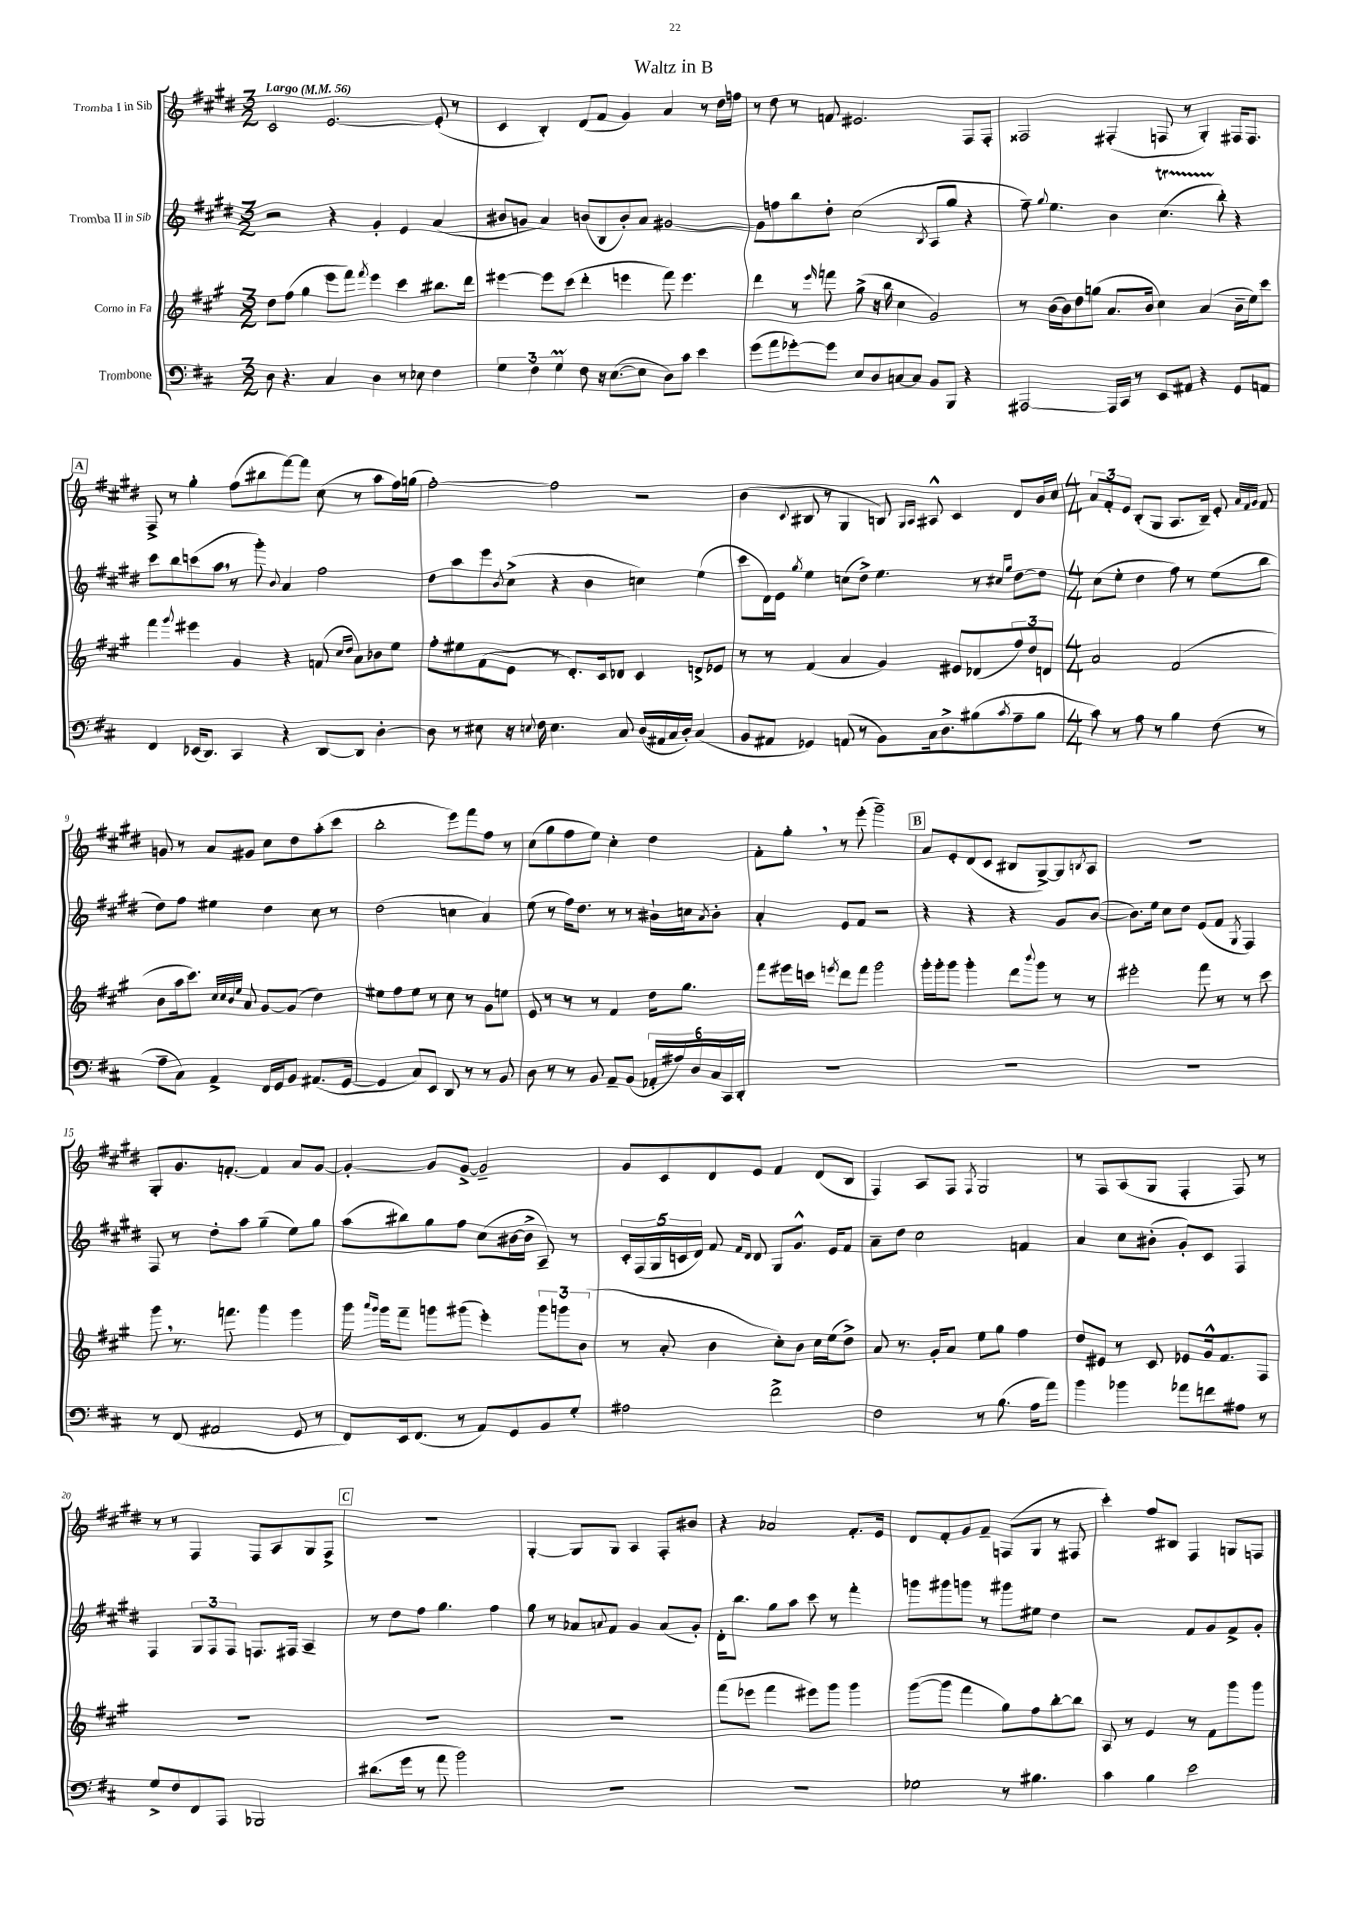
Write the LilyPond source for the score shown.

\header { title = "Waltz in B" }
<<
\new StaffGroup <<
\new Staff = "s0" \with { instrumentName = "Tromba I in Sib" } {
    \clef treble \key e \major \numericTimeSignature \time 3/2 \tempo "Largo" 4 = 56
    cis'2 e'2.~ e'8-.( r8 |
    cis'4 b4-.) dis'8( fis'8 gis'4) a'4 r8 dis''16 f''16 |
    r8 dis''8 r8 f'8 eis'2. fis8 fis8-. |
    fisis2 fis4-.( f8 r8 gis4-.) fis16 fis8. |
    \mark \markup { \box "A" } fis8-> r8 gis''4-. fis''8( bis''8 fis'''8~) fis'''8 cis''8( r8 a''8 fis''16) g''16( |
    fis''2~-.) fis''2 r2 |
    b'4( \appoggiatura { cis'8 } bis8 r8 gis4 b8) \grace { gis16 a16 } ais8-^ cis'4 dis'8 b'16 cis''16 |
    \numericTimeSignature \time 4/4 \tuplet 3/2 { a'8 fis'8-. e'8 } b8-.( gis8 a8. b16--) e'8-. \grace { a'32 fis'32 gis'32 } fis'8 |
    g'8 r8 a'8 gis'8 cis''8 dis''8 a''8-.( cis'''8 |
    b''2-. e'''8) fis'''8 fis''8 r8 |
    cis''8( gis''8 fis''8 e''8) cis''4-. dis''4 |
    fis'8-. gis''8-. \breathe r8 e'''8-.( gis'''2--) |
    \mark \markup { \box "B" } a'8 e'8-. dis'8( cis'8 bis8 gis8~->) gis8 \acciaccatura { b8 } a8 |
    R1 |
    gis8-. gis'8. f'8.~-. f'4 a'8 gis'8~ |
    gis'4~-. gis'8 gis'8~-> gis'2-- |
    gis'8 cis'8 dis'8 e'8 fis'4 dis'8( b8 |
    fis4) a8 fis8 \acciaccatura { fis8 } gis2 |
    r8 fis8 a8( gis8 fis4-. fis8) r8 |
    r8 r8 fis4 fis8 a8 gis8 fis8-> |
    \mark \markup { \box "C" } R1 |
    gis4~-. gis8 gis8 a4 fis8-. bis'8 |
    r4 aes'2 fis'8.-. e'16 |
    dis'8 fis'8-. gis'8 fis'8-- f8( gis8 r8 fis8 |
    cis'''4-.) fis''8 bis8 fis4 g8 f8 \bar "|." |
}
\new Staff = "s1" \with { instrumentName = "Tromba II in Sib" } {
    \clef treble \key e \major \numericTimeSignature \time 3/2
    r2 r4 gis'4-. e'4 a'4( |
    bis'8 g'8 a'4) b'8( b8 b'8-.) a'8 gis'2~ |
    gis'8 f''8 b''8 dis''8-. cis''2( \acciaccatura { b8 } a8 gis''8 r4 |
    fis''8--) \appoggiatura { gis''8 } e''4. b'4 cis''4.\startTrillSpan( b''8-.\stopTrillSpan) r4 |
    \mark \markup { \box "A" } cis'''8 b''8 c'''8( a''8 \breathe r8 gis'''8-.) \appoggiatura { b'8 } a'4 fis''2 |
    dis''8 a''8 e'''8 \acciaccatura { b'8 } cis''8->( r4 b'4 c''4) e''4( |
    cis'''8 dis'16) e'16 \acciaccatura { gis''8 } e''4 c''8( dis''8->) e''4. r8 \grace { cis''16 gis''16 } dis''8~ dis''8 |
    \numericTimeSignature \time 4/4 cis''8( e''8-. dis''4 fis''8) r8 e''8( b''8 |
    dis''8) fis''8 eis''4 dis''4 cis''8 r8 |
    dis''2( c''4 a'4) |
    e''8( r8 fis''16) dis''8. r8 r8 bis'16-! c''16 \acciaccatura { a'8 } bis'8-. |
    a'4-. e'8 fis'8 r2 |
    \mark \markup { \box "B" } r4 r4 r4 gis'8 b'8~( |
    b'8.) e''16 cis''8 dis''8 e'8( fis'8 \acciaccatura { gis8 } fis4) |
    fis8 r8 dis''8-. a''8 gis''4--( e''8) gis''8 |
    a''8( bis''8) gis''8 fis''8 cis''8( bis'16~ bis'16-> a8--) r8 |
    \tuplet 5/4 { cis'16-. fis16( gis16 c'16 dis'16) } fis'8 \grace { fis'16 dis'16 } dis'8 gis8 gis'8.-^ e'16 fis'8 |
    a'8-- dis''8 cis''2 f'4 |
    a'4 cis''8 bis'8-.( gis'8-.) cis'8 fis4 |
    fis4 \tuplet 3/2 { gis8 fis8 fis8 } f8. fis16 a4-- |
    \mark \markup { \box "C" } r8 dis''8 fis''8 gis''4. fis''4 |
    gis''8 r8 aes'8 \appoggiatura { a'8 } fis'8 gis'4 a'8( gis'8-.) |
    dis'16-. b''8. gis''8 a''8 cis'''8 r8 fis'''4-. |
    g'''8 gis'''8 g'''8 r8 gis'''8 eis''8 dis''4 |
    r2 fis'8 gis'8 fis'8-> gis'8-. \bar "|." |
}
\new Staff = "s2" \with { instrumentName = "Corno in Fa" } {
    \clef treble \key a \major \numericTimeSignature \time 3/2
    d''8 fis''8( gis''4 e'''8 fis'''8) \acciaccatura { fis'''8 } e'''4 cis'''4 bis''8. d'''16 |
    eis'''4~ eis'''8 cis'''8( d'''4-. e'''4 fis'''8) e'''4. |
    d'''4 r8 \grace { e'''16 } f'''8 gis''8->( r16 b''16 cis''4 gis'2) |
    r8 b'16( b'16) d''8 g''8( a'8. b'16 cis''4) a'4( b'16-- e''16) cis'''8 |
    \mark \markup { \box "A" } fis'''4 \appoggiatura { gis'''8 } eis'''4 gis'4 r4 f'8( \grace { cis''16 d''16 } a'8) bes'8 e''8 |
    fis''8-. eis''8 fis'8( e'8 r8 d'8.-.) cis'16 des'8 cis'4 d'8-> ees'8 |
    r8 r8 fis'4( a'4 gis'4) eis'8 des'8( \tuplet 3/2 { fis''8) d''8 d'8 } |
    \numericTimeSignature \time 4/4 a'2 fis'2( |
    b'8 a''16 cis'''8.) \grace { cis''32 cis''32 b'32 e''32 } a'8 gis'8~ gis'8( d''4) |
    eis''8 fis''8 eis''8 r8 cis''8 r8 gis'8 e''8 |
    e'8 r8 r8 r8 fis'4 d''16 gis''8. |
    fis'''8 eis'''16 c'''16 \acciaccatura { e'''8 } d'''8 fis'''8 gis'''2 |
    \mark \markup { \box "B" } gis'''16-. gis'''16-. gis'''8 gis'''4-. d'''8 \appoggiatura { b'''8 } gis'''8 r8 r8 |
    eis'''2-. fis'''8 r8 r8 cis'''8 |
    gis'''8 \breathe r8. f'''8. gis'''4 gis'''4 |
    gis'''16 \grace { a'''16 gis'''16 } gis'''16 fis'''8-- g'''8 gis'''8( e'''4-.) \tuplet 3/2 { gis'''8 g'''8 b'8( } |
    r8 a'8-. b'4 cis''8-.) b'8 cis''16 e''16( d''8->) |
    a'8 r8. gis'16-. a'8 e''8 gis''8 fis''4 |
    d''8 eis'8 r8 cis'8 ees'8 gis'16-^ fis'8. fis8 |
    R1 |
    \mark \markup { \box "C" } R1 |
    R1 |
    fis'''8( ees'''8 fis'''4 eis'''8) gis'''8 gis'''4 |
    gis'''8~( gis'''8 fis'''4 gis''8) fis''8 b''8~-. b''8 |
    a8 r8 e'4 r8 fis'8 gis'''8 gis'''8 \bar "|." |
}
\new Staff = "s3" \with { instrumentName = "Trombone" } {
    \clef bass \key d \major \numericTimeSignature \time 3/2
    d8 r4. cis4 d4 r8 ees8 fis4 |
    \tuplet 3/2 { g4 fis4 g4\prall } fis8 r16 e8.~( e8 d8) cis'8 e'4 |
    g'8( a'8 ges'8~-.) ges'8 e8 d8 c8~ c8 b,8 b,,8 r4 |
    ais,,2~ ais,,16 cis,16 r8 e,8 ais,8 r4 g,8 a,8 |
    \mark \markup { \box "A" } fis,4 ees,16( d,8.) cis,4 r4 d,8~ d,8 d4~-. |
    d8 r8 eis8 r16 \appoggiatura { e8 } fis16 e4. cis8 d16( ais,16 cis16 d16-.) cis4( |
    b,8 ais,8 ges,4) a,8( r8 b,8) cis16 d8.-> bis8( \acciaccatura { cis'8 } a8-- bis8 |
    \numericTimeSignature \time 4/4 cis'8) r8 a8 r8 b4 fis8( r8 |
    a8-- cis8) a,4-> fis,16 g,16 b,8 ais,8.( g,16~ |
    g,4 cis8) e,8 d,8 r8 r8 b,8 |
    d8 r8 r8 b,8 a,8-- b,8( \tuplet 6/4 { aes,16-. ais16) d16 cis16 cis,16 d,16-. } |
    R1 |
    \mark \markup { \box "B" } R1 |
    R1 |
    r8 fis,8( ais,2 g,8 r8 |
    fis,8) e,16 fis,8.( r8 a,8) g,8 b,8 g8-. |
    ais2 fis'2-> |
    fis2 r8 b8.( a16 a'8) |
    b'4 bes'4 aes'8 f'8 ais8 r8 |
    g8-> fis8 fis,8 a,,8 bes,,2 |
    \mark \markup { \box "C" } dis'8.( g'16 r8 a'8 b'2) |
    R1 |
    R1 |
    ges2 r8 bis4. |
    cis'4 b4 e'2 \bar "|." |
}
>>
>>
